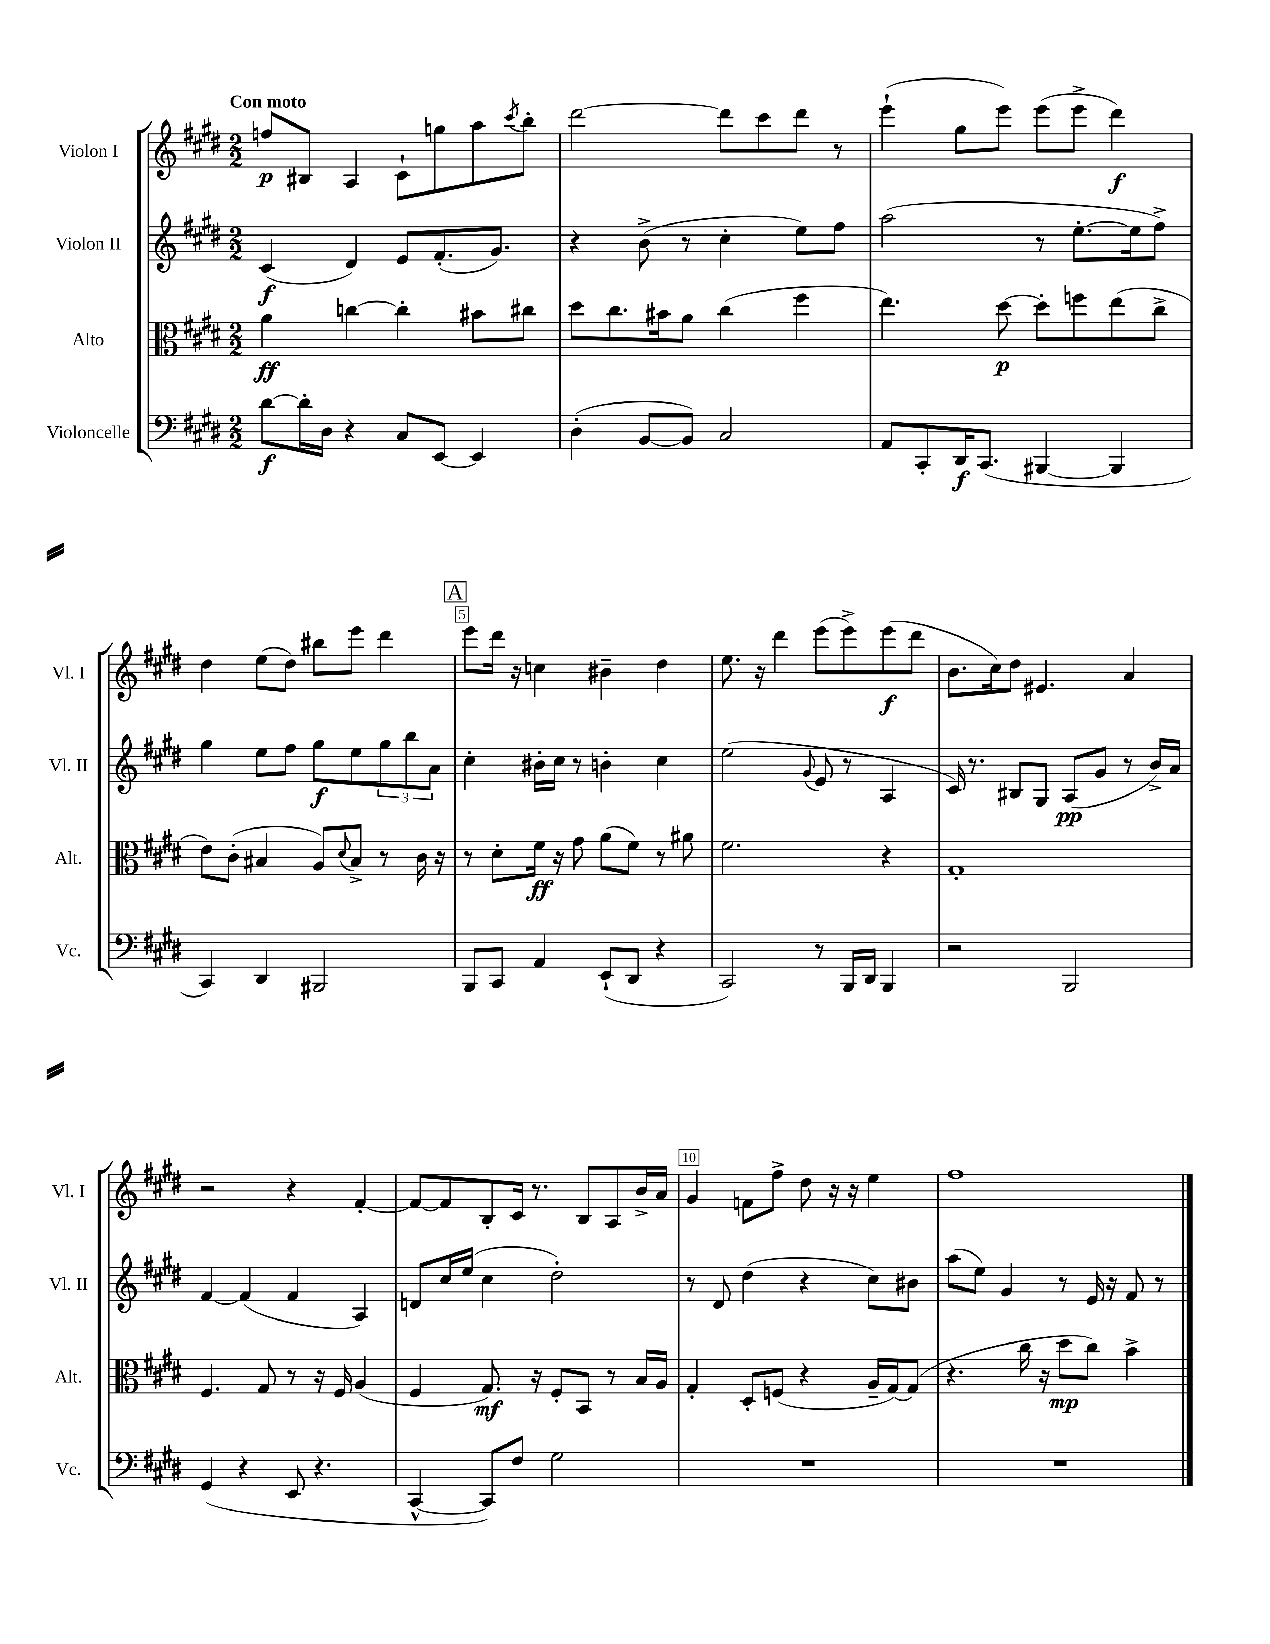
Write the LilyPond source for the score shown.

<<
\new StaffGroup <<
\new Staff = "s0" \with { instrumentName = "Violon I" shortInstrumentName = "Vl. I" } {
    \clef treble \key e \major \numericTimeSignature \time 2/2 \tempo "Con moto"
    f''8\p bis8 a4 cis'8-! g''8 a''8 \acciaccatura { cis'''8 } b''8-. |
    dis'''2~ dis'''8 cis'''8 dis'''8 r8 |
    e'''4-!( gis''8 e'''8) e'''8( e'''8-> dis'''4\f) |
    dis''4 e''8( dis''8) bis''8 e'''8 dis'''4 |
    \mark \markup { \box "A" } e'''8 dis'''16 r16 c''4 bis'4-- dis''4 |
    e''8. r16 dis'''4 e'''8( e'''8->) e'''8\f( dis'''8 |
    b'8. cis''16) dis''8 eis'4. a'4 |
    r2 r4 fis'4~-. |
    fis'8~ fis'8 b8-. cis'16 r8. b8 a8 b'16-> a'16 |
    gis'4 f'8 fis''8-> dis''8 r16 r16 e''4 |
    fis''1 \bar "|." |
}
\new Staff = "s1" \with { instrumentName = "Violon II" shortInstrumentName = "Vl. II" } {
    \clef treble \key e \major \numericTimeSignature \time 2/2
    cis'4\f( dis'4) e'8 fis'8.-.( gis'8.) |
    r4 b'8->( r8 cis''4-. e''8) fis''8 |
    a''2( r8 e''8.~-. e''16 fis''8->) |
    gis''4 e''8 fis''8 gis''8\f e''8 \tuplet 3/2 { gis''8 b''8 a'8 } |
    \mark \markup { \box "A" } cis''4-. bis'16-. cis''16 r8 b'4-. cis''4 |
    e''2( \appoggiatura { gis'8 } e'8 r8 a4 |
    cis'16) r8. bis8 gis8 a8\pp( gis'8 r8 b'16->) a'16 |
    fis'4~ fis'4( fis'4 a4) |
    d'8 cis''16 e''16( cis''4 dis''2-.) |
    r8 dis'8 dis''4( r4 cis''8) bis'8 |
    a''8( e''8) gis'4 r8 e'16 r16 fis'8 r8 \bar "|." |
}
\new Staff = "s2" \with { instrumentName = "Alto" shortInstrumentName = "Alt." } {
    \clef alto \key e \major \numericTimeSignature \time 2/2
    a'4\ff c''4~ c''4-. bis'8 cis''8 |
    dis''8 cis''8. bis'16 a'8 cis''4( fis''4 |
    e''4.) dis''8~\p dis''8-. f''8 e''8( cis''8-> |
    e'8) cis'8-.( bis4 a8) \appoggiatura { dis'8 } bis8-> r8 cis'16 r16 |
    \mark \markup { \box "A" } r8 dis'8-. fis'16\ff r16 gis'8 a'8( fis'8) r8 ais'8 |
    fis'2. r4 |
    gis1-. |
    fis4. gis8 r8 r16 fis16 a4( |
    fis4 gis8.\mf) r16 fis8-. b,8 r8 b16 a16 |
    gis4-. dis8-. f8( r4 a16-- gis16~) gis8( |
    r4. cis''16 r16 dis''8\mp cis''8) b'4-> \bar "|." |
}
\new Staff = "s3" \with { instrumentName = "Violoncelle" shortInstrumentName = "Vc." } {
    \clef bass \key e \major \numericTimeSignature \time 2/2
    dis'8~\f dis'16-. dis16 r4 cis8 e,8~ e,4 |
    dis4-.( b,8~ b,8) cis2 |
    a,8 cis,8-. dis,16\f cis,8.( bis,,4~ bis,,4 |
    cis,4) dis,4 bis,,2 |
    \mark \markup { \box "A" } b,,8 cis,8 a,4 e,8-!( dis,8 r4 |
    cis,2) r8 b,,16 dis,16 b,,4 |
    r2 b,,2 |
    gis,4( r4 e,8 r4. |
    cis,4~-^ cis,8) fis8 gis2 |
    R1 |
    R1 \bar "|." |
}
>>
>>
\layout { \context { \Score \override BarNumber.break-visibility = ##(#f #t #t) barNumberVisibility = #(every-nth-bar-number-visible 5) \override BarNumber.stencil = #(make-stencil-boxer 0.1 0.3 ly:text-interface::print) } }
